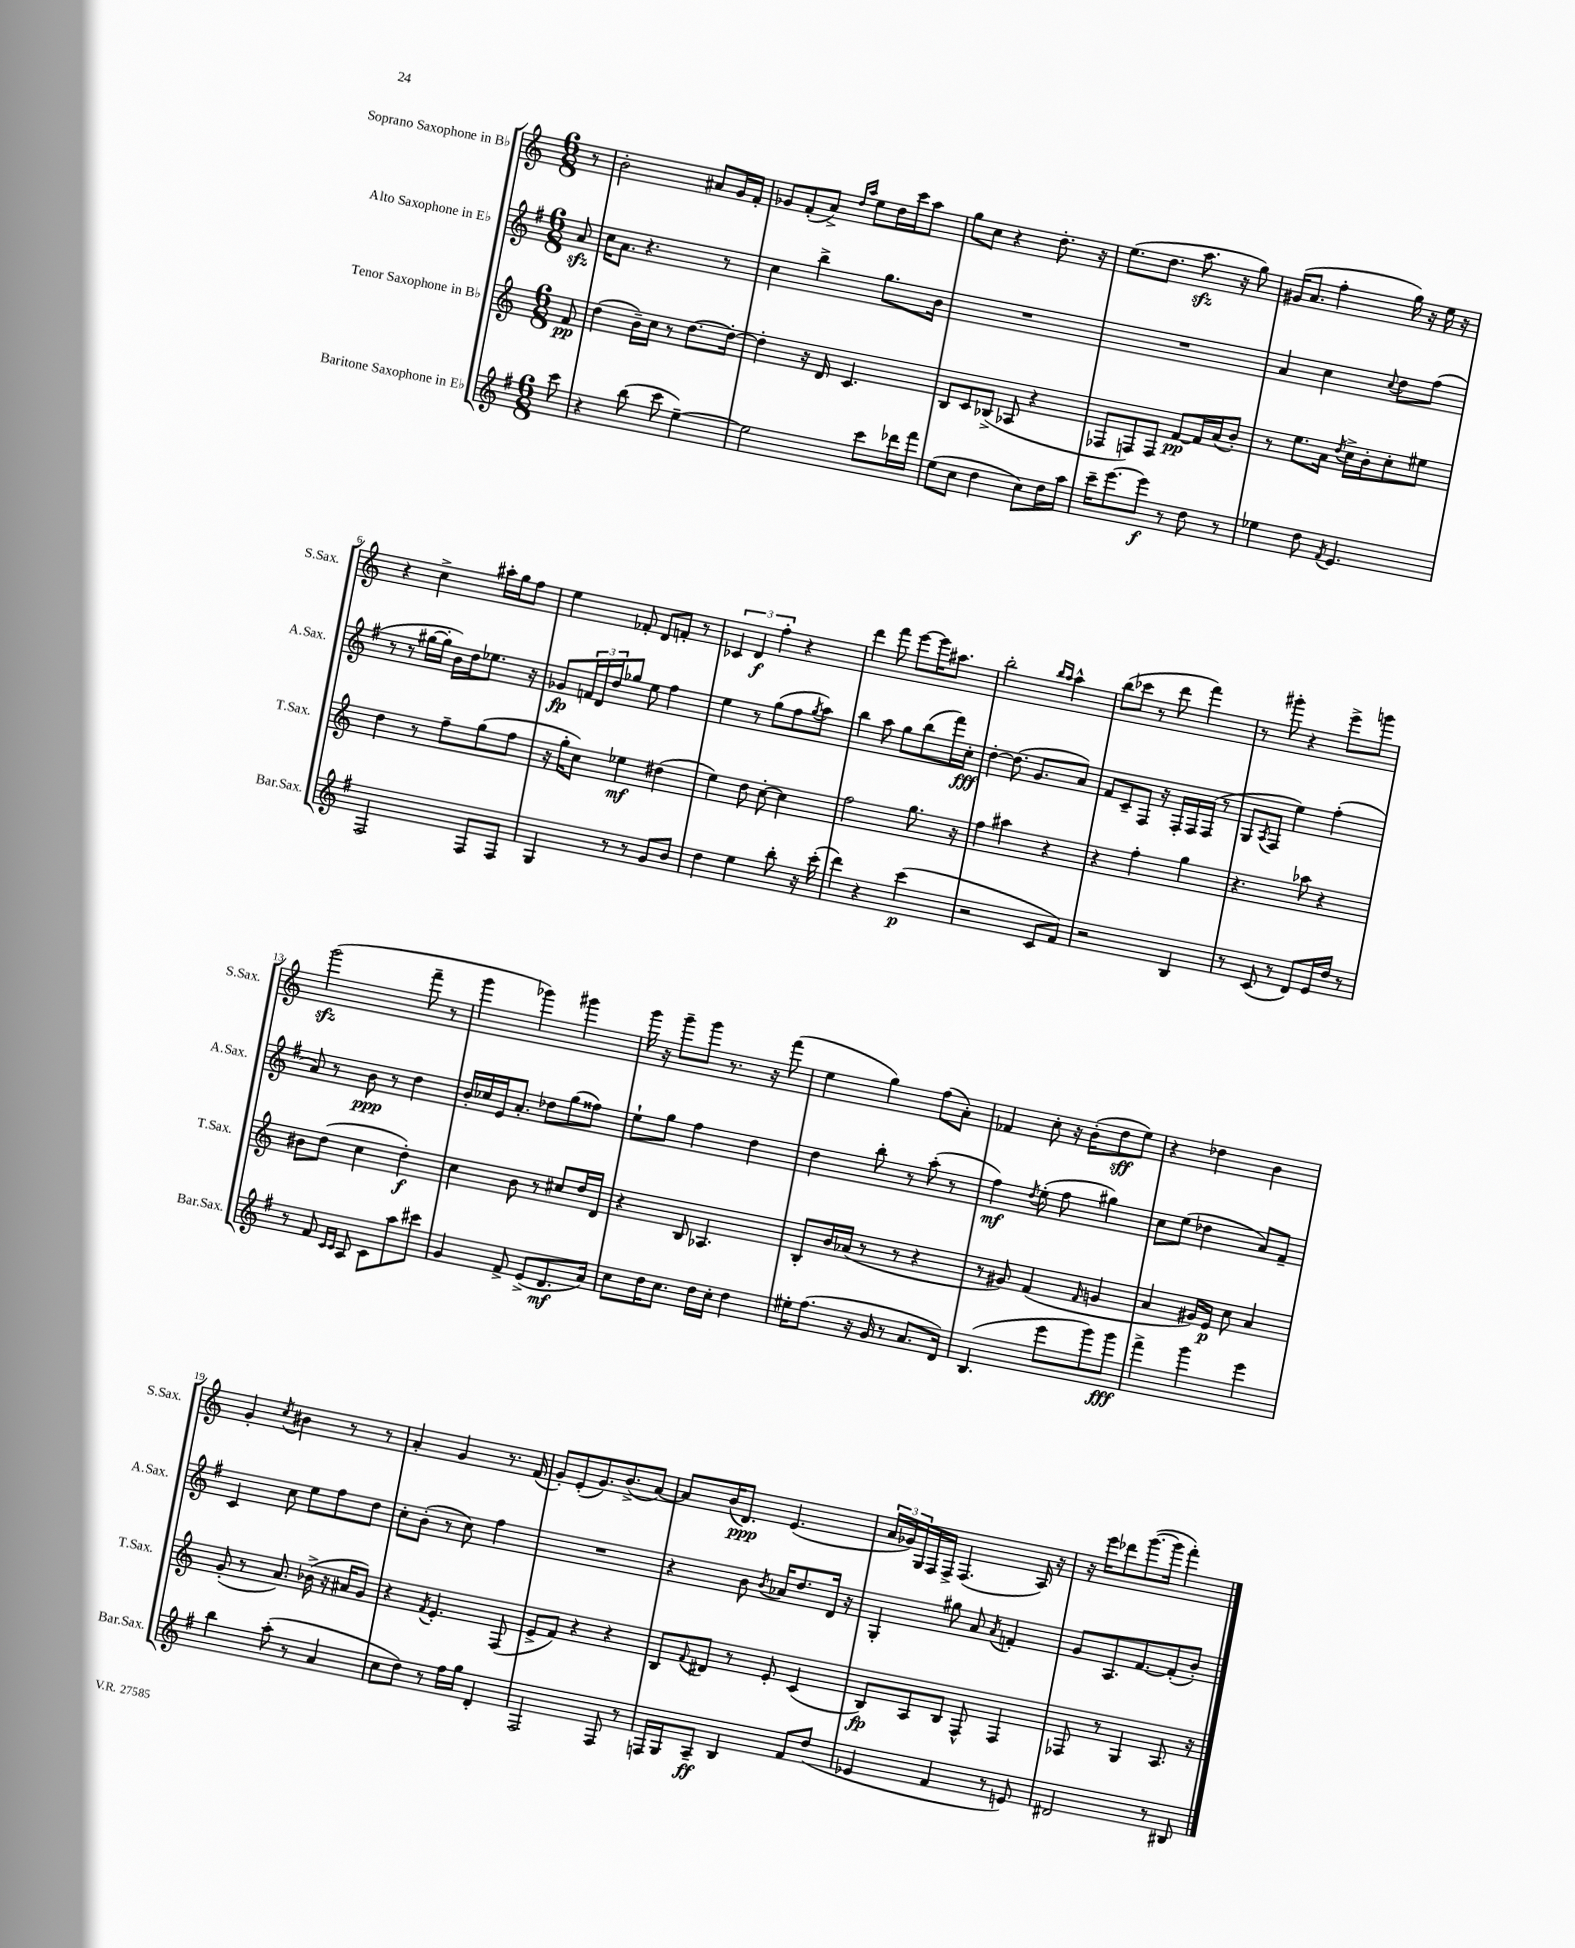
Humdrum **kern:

**kern	**kern	**kern	**kern
*staff4	*staff3	*staff2	*staff1
*clefG2	*clefG2	*clefG2	*clefG2
*k[f#]	*k[]	*k[f#]	*k[]
*M6/8	*M6/8	*M6/8	*M6/8
8ccc	8f	8a	8r
=	=	=	=
4r	(4dd	16cc	2b'
.	.	8.a	.
(8bb	16b~)	4.r	.
.	16cc	.	.
8ccc	8r	.	.
[4ee~)	[8.dd	.	8a#
.	.	8r	16g
.	16dd'_	.	16f'
=	=	=	=
2ee]	4dd']	4cc	8g-
.	.	.	(8f'
.	16r	4bb^	8a^)
.	16d	.	.
.	.	.	16qqdd
.	.	.	16qqaa
.	4.c	.	8ee
8ccc	.	8.gg	16dd
.	.	.	16ccc
16ddd-	.	.	8aa
16fff#	.	16b	.
=	=	=	=
(8ee	8B	2.r	8gg
8cc	8c	.	8cc
4dd	(8B-^	.	4r
.	8A-	.	.
8cc)	4r	.	8.dd'
16dd	.	.	.
16aa	.	.	16r
=	=	=	=
16ccc~	8F-	2.r	(8.ee
[8.eee	.	.	.
.	8F)	.	.
.	.	.	8.dd
8eee]	8F	.	.
8r	[8f	.	8.aa
8dd	16f]	.	.
.	(16a	.	16r
8r	8b')	.	8gg)
=	=	=	=
4ee-	8r	4a	(16g#
.	.	.	8.a
.	8.ee	.	.
8dd	.	4cc	4ff'
.	16a	.	.
8qf#	8qdd	.	.
4.e	16cc^	.	.
.	16b'	.	.
.	.	8qqcc	.
.	8cc'	8dd	16gg)
.	.	.	16r
.	8ee#	(8ff#	16ee
.	.	.	16r
=	=	=	=
2F#	4dd	8r	4r
.	.	8r	.
.	8r	[16gg#	4cc^
.	.	16gg#']	.
.	8ff~	16b)	.
.	.	16dd	.
8F#	(8gg	8.ee-	16aa#'
.	.	.	16gg
8F#	8ff	.	8ff
.	.	16r	.
=	=	=	=
4G	16r	8g-	4ee
.	16gg'	.	.
.	8cc)	24f	.
.	.	24d	.
.	.	24dd	.
8r	4ee-	8gg-	8f-'
8r	.	8ee	8d
8g	(4dd#	4ff#	8f'
8b	.	.	8r
=	=	=	=
4dd	4ee)	4ee	6c-
.	.	.	6d
4ee	8dd	8r	.
.	.	.	6ff'
.	[8cc'	(8gg	.
8bb'	4cc]	8ff#	4r
.	.	8qgg	.
16r	.	8aa)	.
(16ccc'	.	.	.
=	=	=	=
4ddd)	2ff	4bb	4ddd
4r	.	8aa	8fff
.	.	8gg	[8eee
(4ccc	8.gg	(8bb	16eee]
.	.	.	8.aa#
.	.	16fff#)	.
.	16r	16cc'	.
=	=	=	=
2r	4ff	[4dd'	2bb'
.	4aa#	(8.dd]	.
.	.	8.g	.
.	.	.	16qqbb
.	.	.	16qqaa
8c	4r	.	4aa^^
8f#)	.	8a)	.
=	=	=	=
2r	4r	8f#	(8bb
.	.	8c~	8ccc-
.	4ff'	8F#	8r
.	.	16r	8ddd
.	.	16F#'	.
4B	4gg	16F#	4fff)
.	.	(16F#	.
.	.	8r	.
=	=	=	=
8r	4.r	8G	8r
.	.	8qA	.
(8c	.	8F#	8ggg#'
8r	.	4ee)	4r
8d)	8aa-	.	.
16e	4r	(4ff#'	8eee^
16dd	.	.	.
8r	.	.	8ggg
=	=	=	=
8r	8b#	8a)	(2ggg
8f#	(8dd	8r	.
16qqc	.	.	.
16qqc	.	.	.
8A	4cc	8b	.
8c	.	8r	.
8aa	4dd')	4dd	8fff~
8ccc#	.	.	8r
=	=	=	=
4g	4cc	16b'	4ggg
.	.	16cc-	.
.	.	16e	.
.	.	8.a'	.
8f#^	8b	.	4ggg-)
(8e^	8r	8dd-	.
8.d	8cc#	(8gg	4ggg#
.	16dd	8ff##)	.
16a)	16d	.	.
=	=	=	=
8cc	4r	8ee`	16ggg
.	.	.	16r
16dd	.	8gg	8ggg~
8.cc	.	.	.
.	8B	4ff#	8ggg
16dd	4.A-	.	8.r
16cc'	.	.	.
4dd	.	4dd	.
.	.	.	16r
.	.	.	(8fff
=	=	=	=
16ee#'	8B'	4dd	4ee
(8.ff#	.	.	.
.	16b	.	.
.	(16a-	.	.
16r	8r	8bb'	4gg)
16g	.	.	.
8r	8r	8r	.
8.a	4r	(8aa'	(8ff
.	.	8r	8a')
16d)	.	.	.
=	=	=	=
(4.B	8r	4ff#)	4f-
.	8g#)	.	.
.	.	8qdd	.
.	(4f	(8ee'	8cc'
8eee	.	8ff#	16r
.	.	.	(16b'
.	16qqf	.	.
8ggg)	4g	4gg#)	8dd
8ggg	.	.	8ee)
=	=	=	=
4fff#^	4a	8cc	4r
.	.	(8ee	.
4ggg	16g#)	4dd-	4dd-
.	16e	.	.
.	8cc	.	.
4eee	4a	8a)	4b
.	.	8f#~	.
=	=	=	=
4bb	(8g'	4c	4g'
.	8r	.	.
.	.	.	8qcc
(8aa'	8.a)	8cc	4b#
8r	.	8ee	.
.	(16b-^	.	.
4a	16r	8ff#	8r
.	16a#	.	.
.	8g)	8dd	8r
=	=	=	=
8cc	4r	8cc'	4a'
8dd)	.	(8b'	.
.	8qf	.	.
8r	4.e'	8r	4g
16ff#	.	8cc)	.
16gg	.	.	.
4d'	.	4ff#	8.r
.	(8F	.	.
.	.	.	(16f
=	=	=	=
2F#	8e^	2.r	8g')
.	8f)	.	(8e'
.	4r	.	8.g)
.	.	.	(8.b^
8F#	4r	.	.
8r	.	.	[8a)
=	=	=	=
16F	8B	4r	8a]
16G	.	.	.
.	8qqf	.	.
8A~	8d#	.	(16b
.	.	.	8.d)
4B	8r	8b	.
.	.	8qb	.
.	8e'	16a-	(4.e
.	.	8.dd	.
8f#	(4c	.	.
(8dd	.	16d	.
.	.	16r	.
=	=	=	=
4e-	8B)	4G'	24a
.	.	.	24g-)
.	.	.	24G
.	8A	.	16F
.	.	.	16F^
4f#	8B	8gg#	(4.F
.	8F^^	8a	.
.	.	8qa	.
8r	4F	4f'	.
8e)	.	.	16A)
.	.	.	16r
=	=	=	=
2d#	8F-	8g	16r
.	.	.	16eee
.	8r	8.A	8ddd-
.	4G	.	([8.ggg
.	.	[8.f#	.
.	.	.	16ggg]
8r	8.A	(8f#']	4fff')
8B#	.	8b')	.
.	16r	.	.
==	==	==	==
*-	*-	*-	*-
